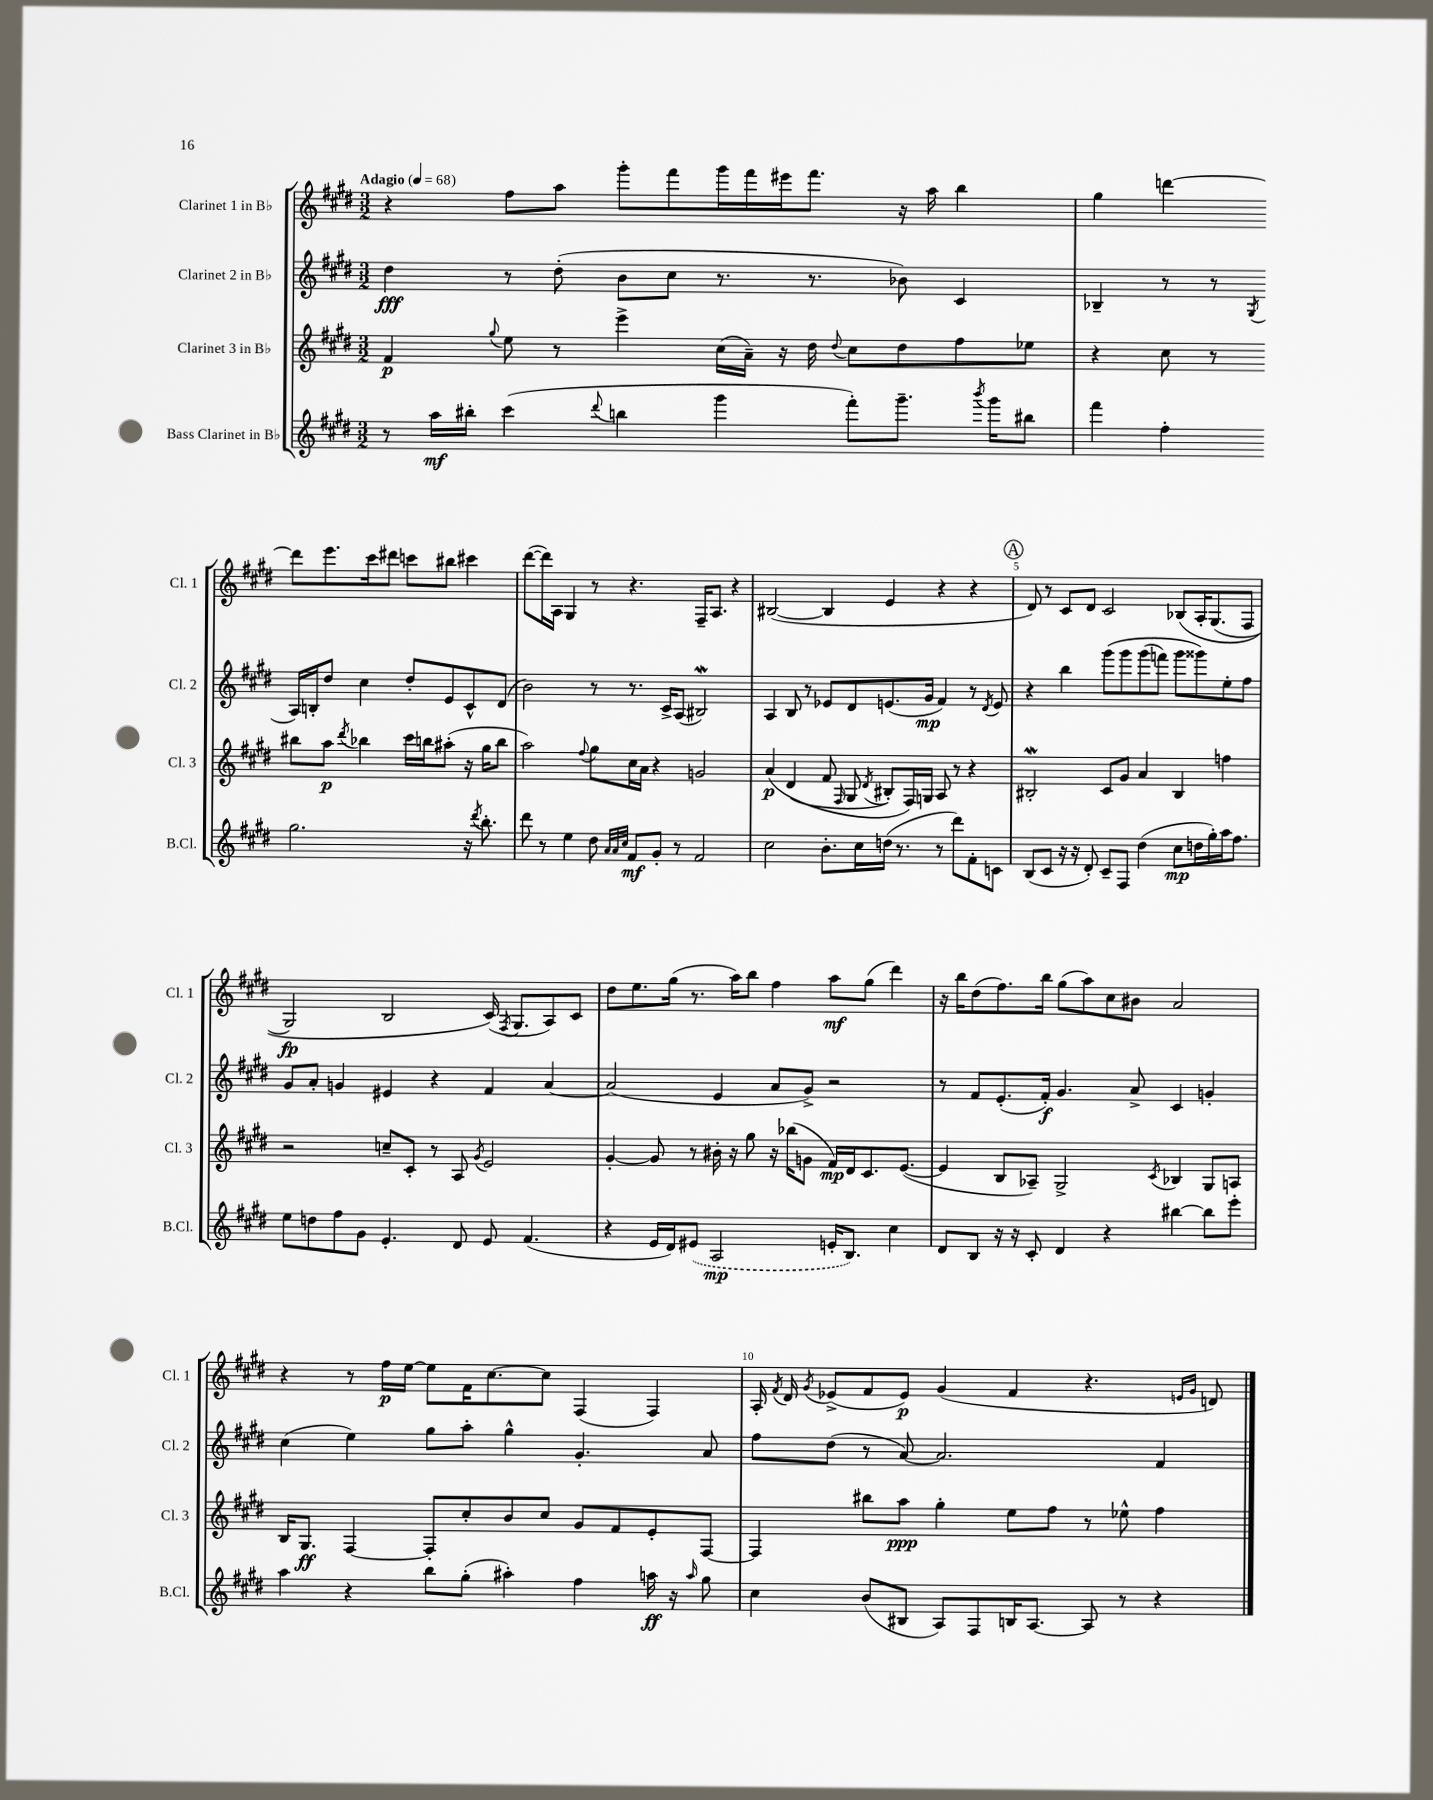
<<
\new StaffGroup <<
\new Staff = "s0" \with { instrumentName = "Clarinet 1 in Bb" shortInstrumentName = "Cl. 1" } {
    \clef treble \key e \major \numericTimeSignature \time 3/2 \tempo "Adagio" 4 = 68
    \autoBeamOff r4 fis''8[ a''8] gis'''8[-. fis'''8 gis'''16 fis'''16 eis'''16 fis'''8.] r16 a''16 b''4 |
    gis''4 d'''4~ d'''8[ e'''8. cis'''16 dis'''8] c'''8[ bis''8] cis'''4 |
    dis'''8[~( dis'''16) a16] gis4 r8 r4. fis16[-- a8.] r4 |
    bis2~( bis4 e'4 r4 r4 |
    \mark \markup { \circle "A" } dis'8) r8 cis'8[ dis'8] cis'2 bes8[\( a16-. gis8.( fis8] |
    gis2\fp) b2 cis'16(\) \acciaccatura { fis8 } gis8.[ a8) cis'8] |
    dis''8[ e''8. gis''16]( r8. a''16[) b''8] fis''4 a''8[\mf gis''8]( dis'''4) |
    r16 b''16[ dis''8( fis''8.) b''16] gis''8[( a''8) cis''8 bis'8] a'2 |
    r4 r8 fis''16[\p e''16]~ e''8[ fis'16 cis''8.~ cis''8] fis4( fis4) |
    a16-. \acciaccatura { fis'8 } dis'16 \acciaccatura { gis'8 } ees'8[->( fis'8 ees'8]\p) gis'4( fis'4 r4. \grace { e'16[ gis'16] } d'8) \bar "|." |
}
\new Staff = "s1" \with { instrumentName = "Clarinet 2 in Bb" shortInstrumentName = "Cl. 2" } {
    \clef treble \key e \major \numericTimeSignature \time 3/2
    \autoBeamOff dis''4\fff r8 dis''8-.( b'8[ cis''8] r8. r8. bes'8) cis'4 |
    bes4-- r8 r8 \acciaccatura { gis8 } a16[ b16-. dis''8] cis''4 dis''8[-. e'8 cis'8-^ dis'8]( |
    b'2) r8 r8. cis'16[-> a8]( bis2\mordent) |
    a4 b8 r8 ees'8[ dis'8 e'8.( gis'16]\mp fis'4) r8 \acciaccatura { dis'8 } e'8 |
    \mark \markup { \circle "A" } r4 b''4 gis'''8[\( gis'''8 gis'''8( f'''8]) gis'''8[ gisis'''8\) e''8-. fis''8] |
    gis'8[ a'8]-. g'4 eis'4 r4 fis'4 a'4~ |
    a'2( e'4 a'8[ gis'8]->) r2 |
    r8 fis'8[ e'8.-.( fis'16]-.\f) gis'4. a'8-> cis'4 g'4-. |
    cis''4( e''4) gis''8[ a''8]-. gis''4-^ gis'4.-. a'8 |
    fis''8[ dis''8]( r8 a'8~) a'2. fis'4 \bar "|." |
}
\new Staff = "s2" \with { instrumentName = "Clarinet 3 in Bb" shortInstrumentName = "Cl. 3" } {
    \clef treble \key e \major \numericTimeSignature \time 3/2
    \autoBeamOff fis'4\p \appoggiatura { gis''8 } e''8 r8 e'''4-> cis''16[( a'16]--) r16 dis''16 \appoggiatura { dis''8 } cis''8[ dis''8 fis''8 ees''8] |
    r4 cis''8 r8 bis''8[ a''8]\p \acciaccatura { dis'''8 } bes''4 cis'''16[ b''16 ais''8]-.( r16 gis''16[ b''8] |
    a''2) \appoggiatura { fis''8 } gis''8[ cis''16 a'16] r4 g'2 |
    a'4\p\( dis'4( fis'8 \grace { fis16 } gis8 \acciaccatura { dis'8 } bis8[-.) fis16\) g16] a8 r8 r4 |
    \mark \markup { \circle "A" } bis2-.\mordent cis'8[ gis'8] a'4 bis4 f''4 |
    r2 c''8[-- cis'8]-. r8 a8 \acciaccatura { gis'8 } e'2 |
    gis'4~-. gis'8 r8 bis'16-. r16 gis''8 r16 bes''16[( g'8] fis'16[\mp) dis'16 cis'8. e'8.]~( |
    e'4 b8[ aes8]--) gis2-> \acciaccatura { cis'8 } bes4 gis8[ a8] |
    b16[ gis8.]\ff fis4~ fis8[-. cis''8-. b'8 cis''8] gis'8[ fis'8 e'8-. fis8]~ |
    fis4 bis''8[ a''8]\ppp gis''4-. e''8[ fis''8] r8 ees''8-^ fis''4 \bar "|." |
}
\new Staff = "s3" \with { instrumentName = "Bass Clarinet in Bb" shortInstrumentName = "B.Cl." } {
    \clef treble \key e \major \numericTimeSignature \time 3/2
    \autoBeamOff r8 a''16[\mf bis''16]-. cis'''4( \appoggiatura { dis'''8 } b''4 gis'''4 fis'''8[-.) gis'''8.]-- \acciaccatura { b'''8 } gis'''16[ bis''8] |
    fis'''4 fis''4-. gis''2. r16 \acciaccatura { dis'''8 } b''8.-. |
    dis'''8 r8 e''4 dis''8 \grace { a'32[ a'32 cis''32] } fis'8[\mf gis'8]-. r8 fis'2 |
    cis''2 b'8.[-. cis''16 d''16]( r8. r8 dis'''8[) fis'8-. c'8] |
    \mark \markup { \circle "A" } b8[( cis'8] r16 r16 dis'8-.) cis'8[-- fis8] dis''4( cis''8[\mp d''16 gis''16-.) a''16 fis''8.] |
    e''8[ d''8 fis''8 gis'8] e'4.-. dis'8 e'8 fis'4.( |
    r4 e'16[ dis'16) \once \slurDashed eis'8]( a2\mp e'16[-. b8.]) cis''4 |
    dis'8[ b8] r16 r16 cis'8-. dis'4 r4 bis''4~ bis''8[ e'''8]-. |
    a''4 r4 b''8[ gis''8]-.( ais''4-.) fis''4 a''16\ff r16 \grace { a''16 } gis''8 |
    cis''4 b'8[( bis8] a8[) fis8 b16 a8.]~ a8 r8 r4 \bar "|." |
}
>>
>>
\layout { \context { \Score \override BarNumber.break-visibility = ##(#f #t #t) barNumberVisibility = #(every-nth-bar-number-visible 5) } }
